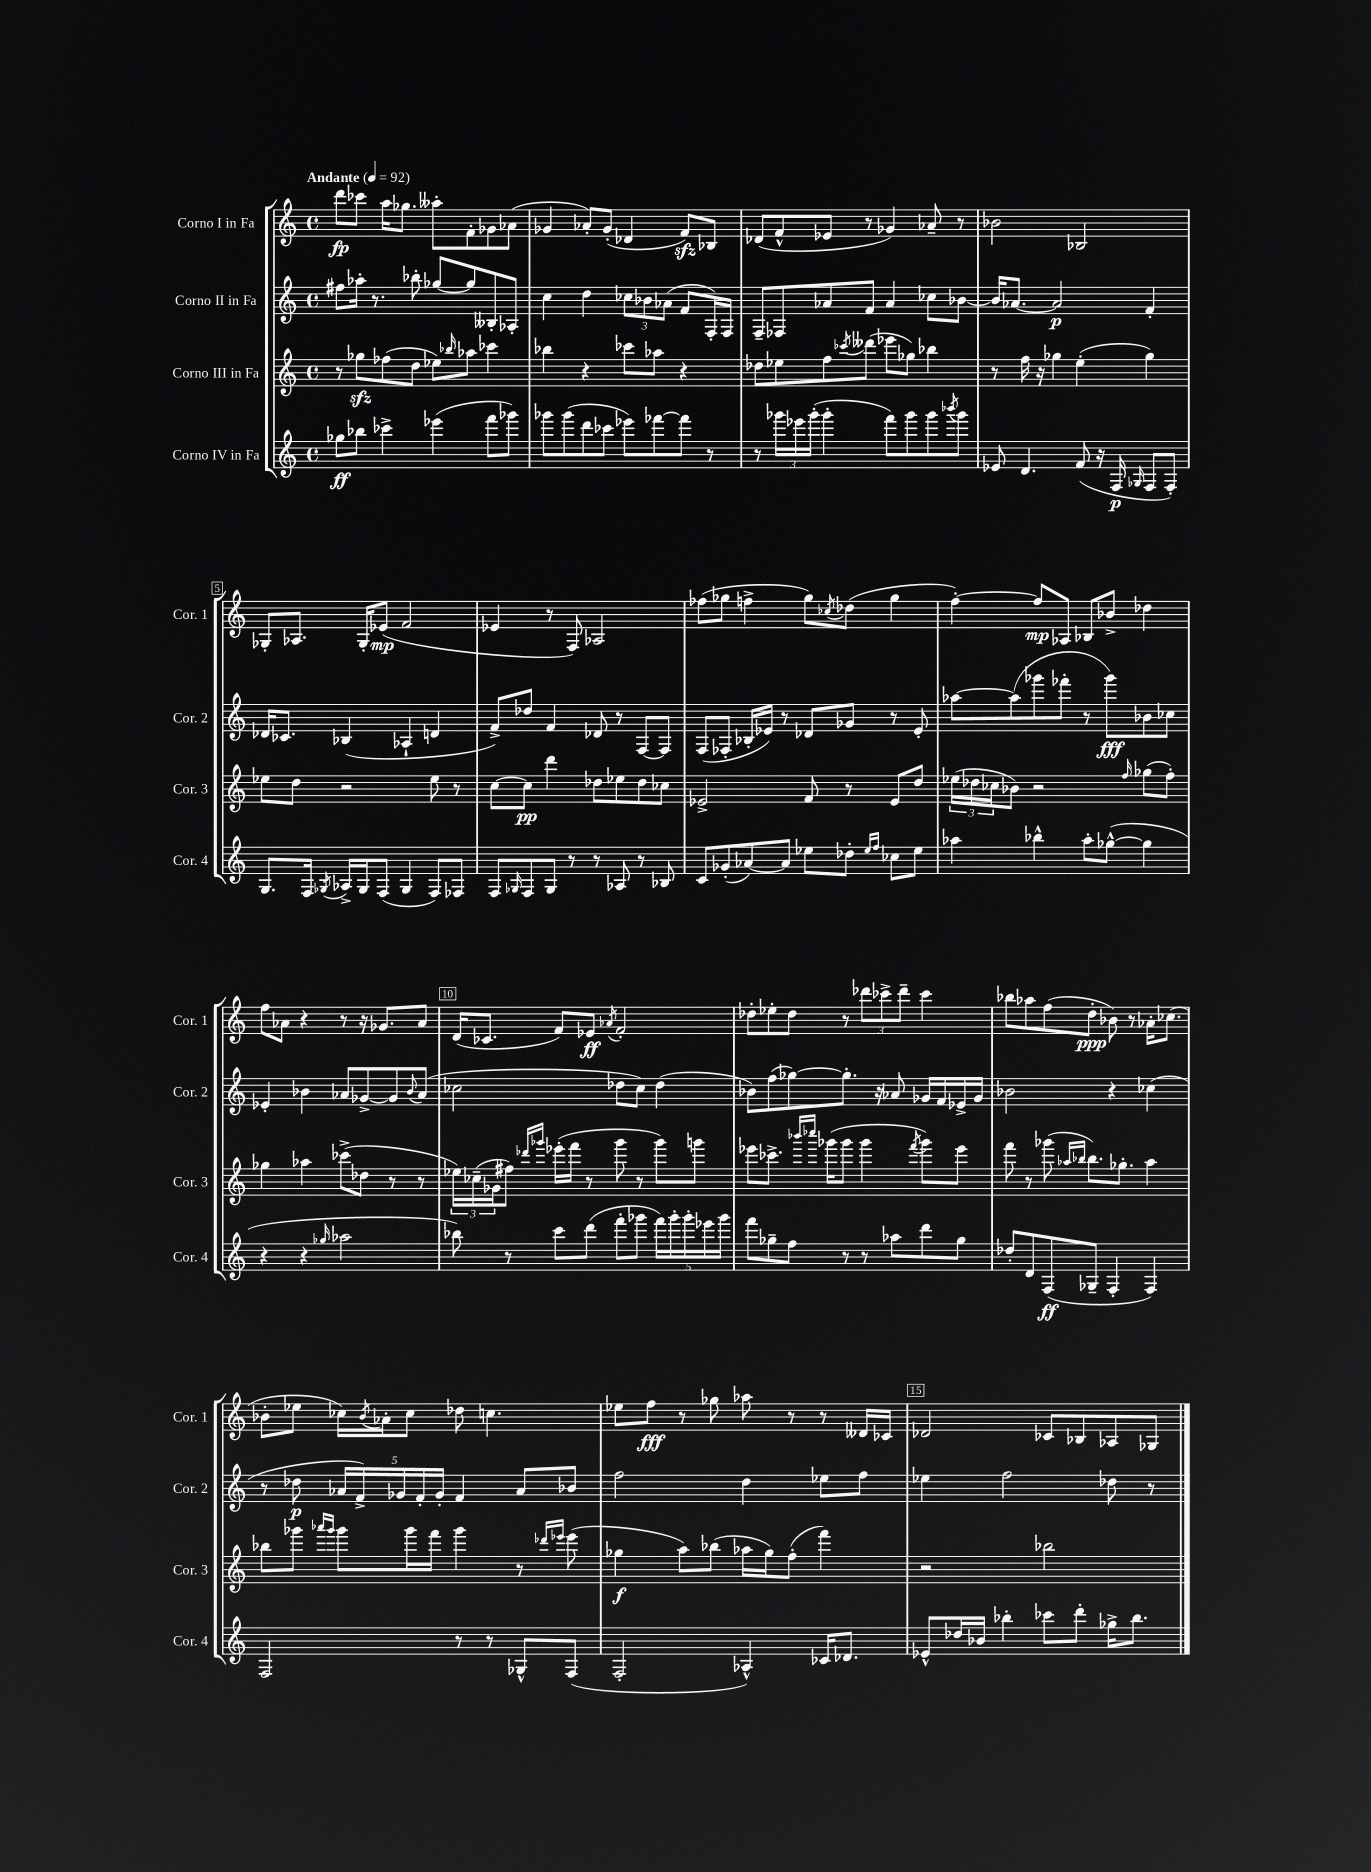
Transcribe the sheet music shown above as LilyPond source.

<<
\new StaffGroup <<
\new Staff = "s0" \with { instrumentName = "Corno I in Fa" shortInstrumentName = "Cor. 1" } {
    \clef treble \key c \major \defaultTimeSignature \time 4/4 \tempo "Andante" 4 = 92
    d'''8\fp ces'''8 a''16 ges''8. aeses''8-. f'8-. ges'8 aes'8( |
    ges'4 aes'8-.) ges'8-.( des'4 f'8\sfz) bes8 |
    des'8( f'8-^ ees'8 r8 ges'4) aes'8-- r8 |
    bes'2 bes2 |
    ges8-. aes8. ges16-. ees'8\mp( f'2 |
    ees'4 r8 f8) aes2 |
    fes''8( ges''8 f''4-> ges''8) \acciaccatura { ces''8 } des''8( ges''4 |
    f''4~-.) f''8\mp aes8 bes8 bes'8-> des''4 |
    f''8 aes'8 r4 r8 r16 ges'8. aes'8 |
    d'16( ces'8. f'8) ees'8\ff \acciaccatura { aes'8 } f'2-. |
    des''8-. ees''8-. des''8 r8 \tuplet 3/2 { des'''8 ces'''8-> des'''8-- } ces'''4 |
    bes''8 aes''8 f''8( d''8-.\ppp bes'8) r8 aes'16-. ces''8.( |
    bes'8-. ees''8 ces''16) \acciaccatura { bes'8 } aes'16-. ces''8 des''8 c''4. |
    ees''8 f''8\fff r8 ges''8 aes''8 r8 r8 deses'16 ces'16 |
    des'2 ces'8 bes8 aes8 ges8 \bar "|." |
}
\new Staff = "s1" \with { instrumentName = "Corno II in Fa" shortInstrumentName = "Cor. 2" } {
    \clef treble \key c \major \defaultTimeSignature \time 4/4
    fis''8 aes''16-. r8. bes''8-. ges''8~ ges''8 beses8-. aes8-. |
    c''4 d''4 \tuplet 3/2 { ces''8 bes'8 aes'8( } f'8 f16-.) f16 |
    f8-- fes8 aes'8 f'8 aes'4 ces''8 bes'8~ |
    bes'16 aes'8.~ aes'2\p f'4-. |
    des'16 ces'8. bes4( aes4-! d'4 |
    f'8->) des''8 f'4 des'8 r8 f8~ f8 |
    f8( fes8-. bes16-. ees'16) r8 des'8 ges'8 r8 ees'8-. |
    aes''8~ aes''8( ges'''8 fes'''8-. r8 ges'''8\fff) bes'8 ces''8 |
    ees'4-. bes'4 aes'8 ges'8~-> ges'8 \appoggiatura { bes'8 } aes'8( |
    ces''2 des''8 ces''8) des''4( |
    bes'8) f''8( ges''8~) ges''8.-. r16 aes'8 ges'16 f'16 ees'16-> ges'16 |
    bes'2 r4 ces''4( |
    r8 des''8\p \tuplet 5/4 { aes'16 f'16->) ges'16 f'16-. ges'16-. } f'4 aes'8 bes'8 |
    f''2 d''4 ees''8 f''8 |
    ees''4 f''2 des''8 r8 \bar "|." |
}
\new Staff = "s2" \with { instrumentName = "Corno III in Fa" shortInstrumentName = "Cor. 3" } {
    \clef treble \key c \major \defaultTimeSignature \time 4/4
    r8 ges''8\sfz fes''8( d''8 ees''8) \grace { bes''16 } aes''8 ces'''4 |
    bes''4 r4 ces'''8 aes''8 r4 |
    des''8 ees''8 f''8 \acciaccatura { ces'''8 } deses'''8( ees'''8 ges''8) bes''4 |
    r8 f''16 r16 ges''4 e''4-.( ges''4) |
    ees''8 d''8 r2 ees''8 r8 |
    c''8~ c''8\pp d'''4 des''8 ees''8 des''8 ces''8 |
    ees'2-> f'8 r8 ees'8 d''8 |
    \tuplet 3/2 { ees''16( des''16 ces''16 } bes'8) r2 \grace { f''16 } ges''8( f''8-.) |
    ges''4 aes''4 ces'''8->( des''8 r8 r8 |
    \tuplet 3/2 { ees''16) ces''16--( ges'16 } fis''8) \grace { des'''16 ges'''16 } ees'''16-.( f'''16 r8 ges'''8 r8 ges'''8) g'''8 |
    ees'''8 ces'''8.-> \grace { bes'''16 ces''''16 } ges'''16( ges'''8 ges'''4 \acciaccatura { f'''8 } ges'''8) ees'''8 |
    f'''8 r8 ges'''8( \grace { aes''16 bes''16 } bes''8.) ges''8.-. aes''4 |
    bes''8 ges'''8 \grace { aes'''16 ges'''16 } ges'''8 ges'''16 f'''16 ges'''4 r8 \grace { des'''16 ees'''16 } ees'''8( |
    ges''4\f a''8) bes''8( aes''16 ges''16) f''8-.( f'''4) |
    r2 bes''2 \bar "|." |
}
\new Staff = "s3" \with { instrumentName = "Corno IV in Fa" shortInstrumentName = "Cor. 4" } {
    \clef treble \key c \major \defaultTimeSignature \time 4/4
    ges''8\ff bes''8 ces'''4-> ees'''4( f'''8 ges'''8) |
    ges'''8 ges'''8( d'''8 ces'''8 ees'''8) fes'''8~ fes'''8 r8 |
    r8 \tuplet 3/2 { ges'''16 ees'''16 ges'''16-.( } ges'''4-. f'''8) ges'''8 ges'''8 \acciaccatura { bes'''8 } ges'''8 |
    ees'8 d'4. f'8( r16 f16\p \grace { ges16 } f8 f8-.) |
    g8. f16 \acciaccatura { ges8 } aes16-> ges16 f8( ges4 f8) fes8 |
    f8 \grace { ges16 } f8 ges8 r8 r8 aes8 r8 bes8 |
    c'8 ges'8-.( aes'8~) aes'8 ees''8 des''8-. \grace { ees''16 f''16 } ces''8 ees''8 |
    aes''4 bes''4-^ aes''8-. ges''8~-^( ges''4 |
    r4 r4 \grace { ges''16 } aes''2 |
    bes''8) r8 c'''8 d'''8( f'''8-. ges'''8 \tuplet 5/4 { f'''16) ges'''16-. ges'''16-. ees'''16 ges'''16 } |
    f'''8 ges''8-- f''8 r8 r8 aes''8 d'''8 ges''8 |
    des''8-. d'8 f8\ff( ges8-- f4-. f4) |
    f2 r8 r8 ges8-^ f8( |
    f2-. aes4-^) ces'16 des'8. |
    ees'8-^ des''16 bes'16 bes''4-. ces'''8 d'''8-. ges''16-> bes''8. \bar "|." |
}
>>
>>
\layout { \context { \Score \override BarNumber.break-visibility = ##(#f #t #t) barNumberVisibility = #(every-nth-bar-number-visible 5) \override BarNumber.stencil = #(make-stencil-boxer 0.1 0.3 ly:text-interface::print) } }
